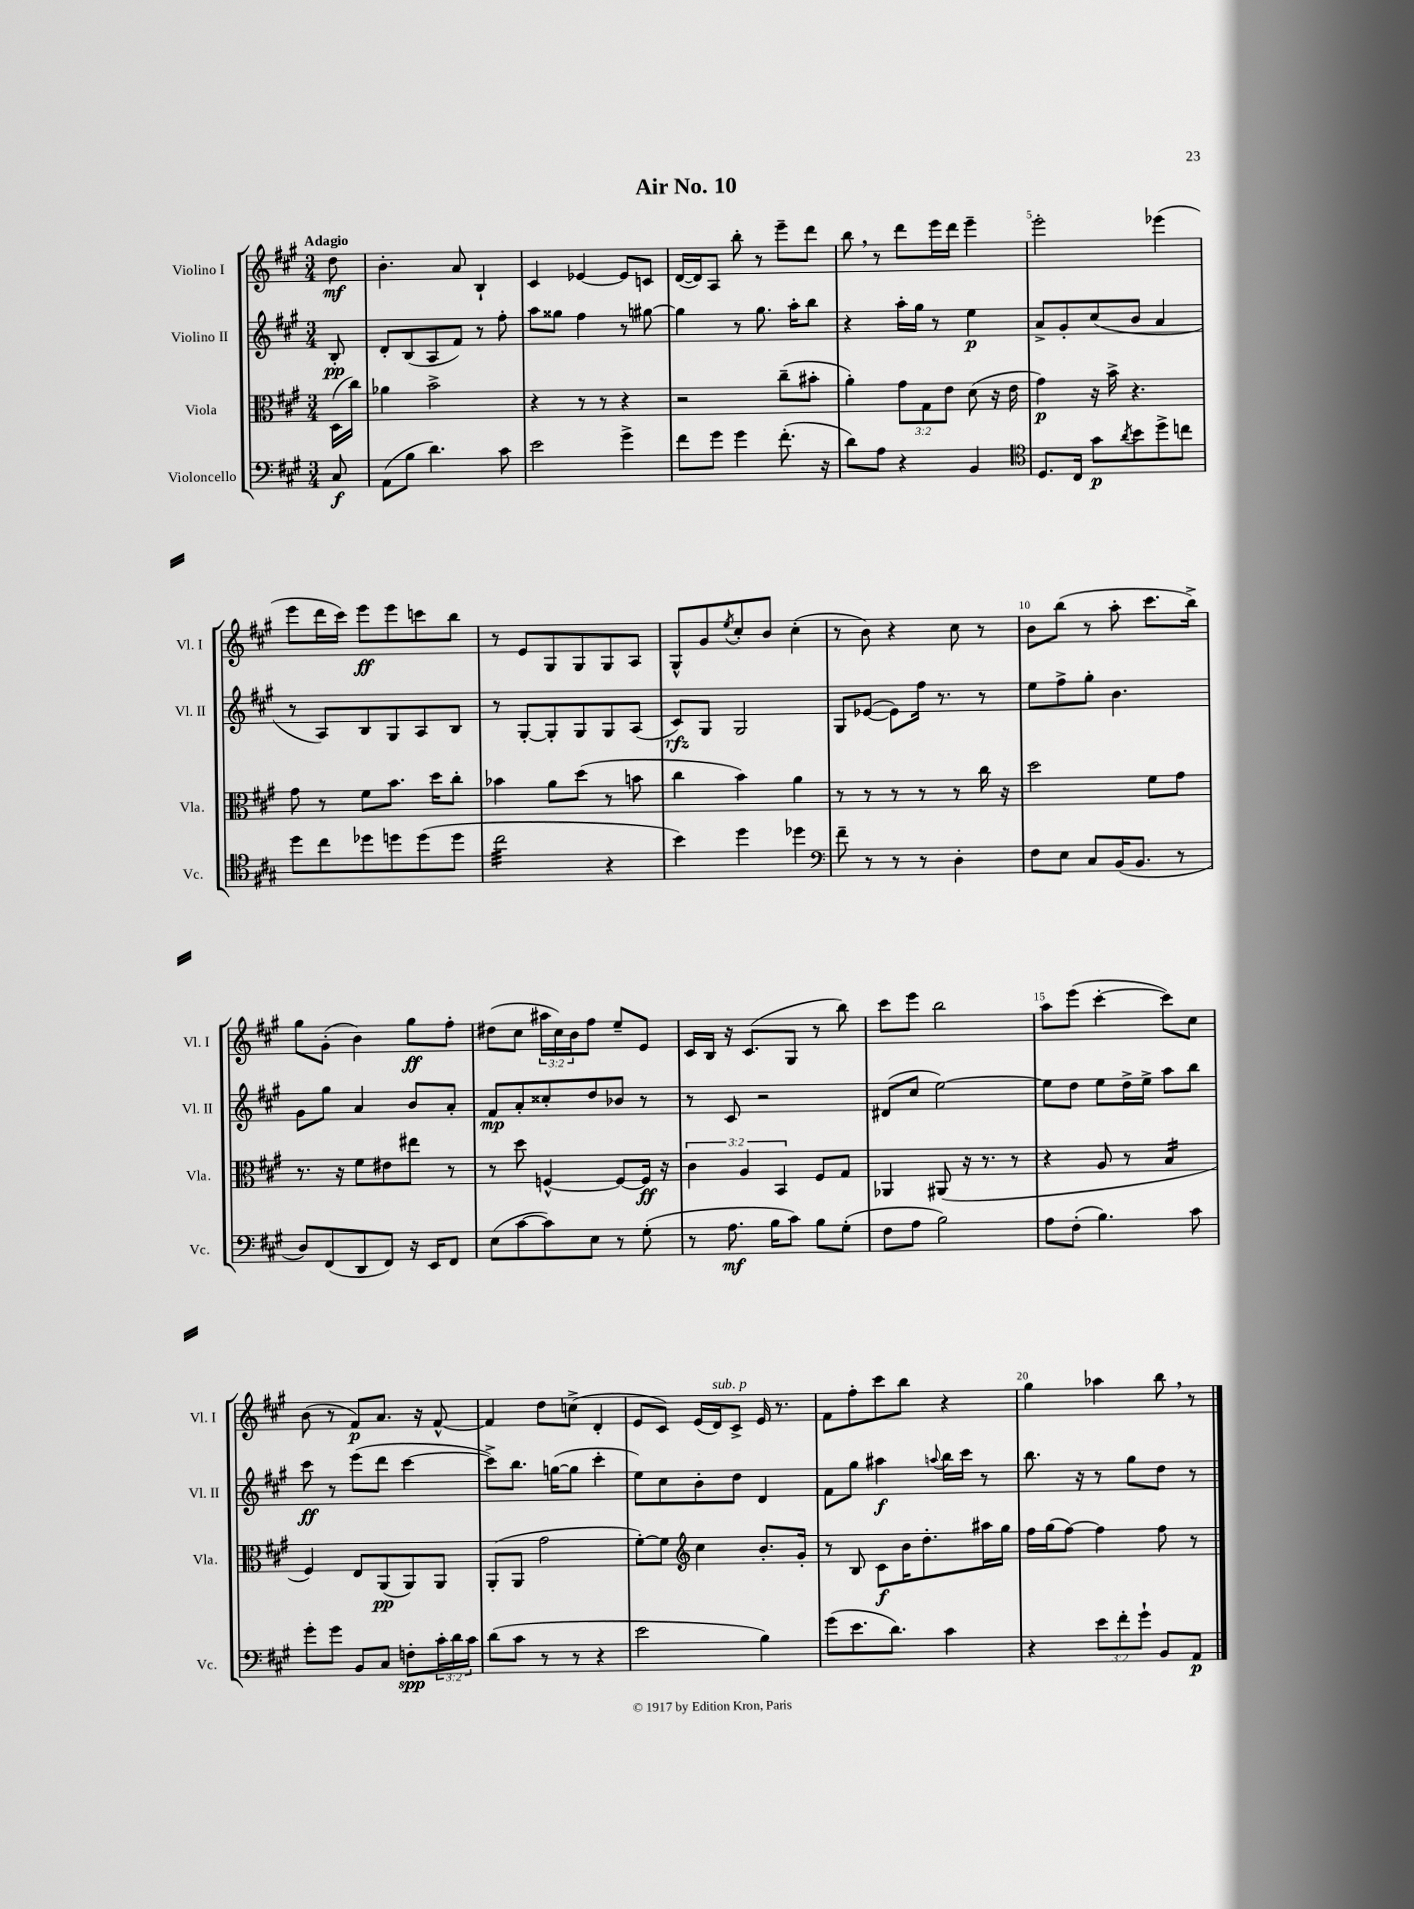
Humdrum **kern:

**kern	**dynam	**kern	**dynam	**kern	**dynam	**kern	**dynam
*part4	*part4	*part3	*part3	*part2	*part2	*part1	*part1
*staff4	*staff4	*staff3	*staff3	*staff2	*staff2	*staff1	*staff1
*I"Violoncello	*	*I"Viola	*	*I"Violino II	*	*I"Violino I	*
*I'Vc.	*	*I'Vla.	*	*I'Vl. II	*	*I'Vl. I	*
*clefF4	*	*clefC3	*	*clefG2	*	*clefG2	*
*k[f#c#g#]	*	*k[f#c#g#]	*	*k[f#c#g#]	*	*k[f#c#g#]	*
*M3/4	*	*M3/4	*	*M3/4	*	*M3/4	*
=	=	=	=	=	=	=	=
!	!	!	!	!	!	!LO:TX:a:B:t=Adagio	!
8C#/	f	(16D\LL	.	8B'/	pp	8dd\	mf
.	.	16cc#\JJ)	.	.	.	.	.
=1	=1	=1	=1	=1	=1	=1	=1
(8AA\L	.	4a-X\	.	8d'/L	.	4.b'\	.
8B\J	.	.	.	(8B/	.	.	.
4.d\)	.	2b^\	.	8A/	.	.	.
.	.	.	.	8f#/J)	.	8a/	.
.	.	.	.	8r	.	4B`/	.
8c#\	.	.	.	8ff#'\	.	.	.
=2	=2	=2	=2	=2	=2	=2	=2
2e\	.	4r	.	8aa\L	.	4c#/	.
.	.	.	.	8gg##X\J	.	.	.
.	.	8r	.	4ff#\	.	[4e-X/	.
.	.	8r	.	.	.	.	.
4g#^\	.	4r	.	8r	.	8e-/L]	.
.	.	.	.	[8gg#X\	.	8cn/J	.
=3	=3	=3	=3	=3	=3	=3	=3
8f#\L	.	2r	.	4gg#\]	.	([16d/LL	.
.	.	.	.	.	.	16d/J])	.
8g#\J	.	.	.	.	.	8A/J	.
4g#\	.	.	.	8r	.	8bb'\	.
.	.	.	.	8.gg#\	.	8r	.
(8.f#'\	.	(8cc#~\L	.	.	.	8eee~\L	.
.	.	.	.	16aa'\KL	.	.	.
.	.	8b#X'\J	.	8bb\J	.	8ddd\J	.
16r	.	.	.	.	.	.	.
=4	=4	=4	=4	=4	=4	=4	=4
8d\L)	.	4a'\)	.	4r	.	8bb,\	.
8A\J	.	.	.	.	.	8r	.
4r	.	12g#\L	.	16aa'\LL	.	8ddd\L	.
.	.	.	.	16gg#\JJ	.	.	.
.	.	12G#\	.	.	.	.	.
.	.	.	.	8r	.	16eee\L	.
.	.	12e\J	.	.	.	.	.
.	.	.	.	.	.	16ddd\JJ	.
4BB/	.	(8d\	.	4ee\	p	4eee~\	.
.	.	16r	.	.	.	.	.
.	.	16e\	.	.	.	.	.
=5	=5	=5	=5	=5	=5	=5	=5
*clefC4	*	*	*	*	*	*	*
8.D/L	.	4g#\)	p	8a^/L	.	2eee'\	.
.	.	.	.	8g#'/	.	.	.
16C#/Jk	.	.	.	.	.	.	.
8g#\L	p	16r	.	(8cc#/	.	.	.
.	.	16b^\	.	.	.	.	.
8qa/	.	.	.	.	.	.	.
8b\	.	4.r	.	8b/J	.	.	.
8dd^\	.	.	.	4a/	.	(4eee-X\	.
8ccn\J	.	.	.	.	.	.	.
!!LO:LB:g=z
=6	=6	=6	=6	=6	=6	=6	=6
8dd\L	.	8g#\	.	8r	.	8eee\L	.
8cc#\	.	8r	.	8A/L)	.	16ddd\L	.
.	.	.	.	.	.	16ccc#\JJ)	.
8dd-X\	.	8f#\L	.	8B/	.	8eee\L	ff
8ddn\	.	8.b\J	.	8G#/	.	8eee\	.
(8dd\	.	.	.	8A/	.	8cccn\	.
.	.	16dd\KL	.	.	.	.	.
8dd\J	.	8cc#'\J	.	8B/J	.	8bb\J	.
=7	=7	=7	=7	=7	=7	=7	=7
*tremolo	*	*	*	*	*	*	*
32cc#\LLL	.	4b-X\	.	8r	.	8r	.
32cc#\	.	.	.	.	.	.	.
32cc#\	.	.	.	.	.	.	.
32cc#\	.	.	.	.	.	.	.
32cc#\	.	.	.	[8G#'/L	.	8e/L	.
32cc#\	.	.	.	.	.	.	.
32cc#\	.	.	.	.	.	.	.
32cc#\	.	.	.	.	.	.	.
32cc#\	.	8a\L	.	8G#'/]	.	8G#/	.
32cc#\	.	.	.	.	.	.	.
32cc#\	.	.	.	.	.	.	.
32cc#\	.	.	.	.	.	.	.
32cc#\	.	(8dd\J	.	8G#/	.	8G#/	.
32cc#\	.	.	.	.	.	.	.
32cc#\	.	.	.	.	.	.	.
32cc#\JJJ	.	.	.	.	.	.	.
*Xtremolo	*	*	*	*	*	*	*
4r	.	8r	.	8G#/	.	8G#/	.
.	.	8bn\	.	(8A/J	.	8A/J	.
=8	=8	=8	=8	=8	=8	=8	=8
4b\)	.	4cc#\	.	8c#/L)	rfz	8G#^^/L	.
.	.	.	.	8G#/J	.	8g#/	.
.	.	.	.	.	.	8qee/	.
4dd\	.	4b\)	.	2G#/	.	8cc#'/	.
.	.	.	.	.	.	8b/J	.
4dd-X\	.	4a\	.	.	.	(4cc#'\	.
=9	=9	=9	=9	=9	=9	=9	=9
*clefF4	*	*	*	*	*	*	*
8f#~\	.	8r	.	8G#/L	.	8r	.
8r	.	8r	.	([8e-X/J	.	8b\)	.
8r	.	8r	.	8e-\L])	.	4r	.
8r	.	8r	.	16ff#\Jk	.	.	.
.	.	.	.	8.r	.	.	.
4D'\	.	8r	.	.	.	8cc#\	.
.	.	16cc#\	.	8r	.	8r	.
.	.	16r	.	.	.	.	.
=10	=10	=10	=10	=10	=10	=10	=10
8F#\L	.	2dd\	.	8ee\L	.	8b\L	.
8E\J	.	.	.	8ff#^\	.	(8bb\J	.
8C#/L	.	.	.	8gg#'\J	.	8r	.
(16BB/K	.	.	.	4.b\	.	8aa'\	.
8.BB/J	.	.	.	.	.	.	.
.	.	8f#\L	.	.	.	8.ccc#\L	.
8r	.	8g#\J	.	.	.	.	.
.	.	.	.	.	.	16bb^\Jk)	.
!!LO:LB:g=z
=11	=11	=11	=11	=11	=11	=11	=11
8D/L)	.	8.r	.	8g#\L	.	8gg#\L	.
(8FF#/	.	.	.	8gg#\J	.	(8g#'\J	.
.	.	16r	.	.	.	.	.
8DD/	.	8f#\L	.	4a/	.	4b\)	.
8FF#/J)	.	8e#X\	.	.	.	.	.
16r	.	8ee#X\J	.	8b/L	.	8gg#\L	ff
16EE/KL	.	.	.	.	.	.	.
8FF#/J	.	8r	.	8a'/J	.	8ff#'\J	.
=12	=12	=12	=12	=12	=12	=12	=12
(8E\L	.	8r	.	8f#/L	mp	(8dd#X\L	.
[8c#\	.	8dd\	.	8a'/	.	8cc#\J	.
8c#\])	.	[4Fn^^/	.	8cc##X'/	.	24aa#X\LL	.
.	.	.	.	.	.	24cc#\)	.
.	.	.	.	.	.	24b\J	.
8E\J	.	.	.	8dd/	.	8ff#\J	.
8r	.	8F/L_	.	8b-X/J	.	8ee~/L	.
(8G#'\	.	16F/Jk]	ff	8r	.	8e/J	.
.	.	16r	.	.	.	.	.
=13	=13	=13	=13	=13	=13	=13	=13
8r	.	6c#\	.	8r	.	16c#/LL	.
.	.	.	.	.	.	16B/JJ	.
8.A\	mf	.	.	8c#/	.	16r	.
.	.	6A/	.	.	.	.	.
.	.	.	.	.	.	(8.c#/L	.
.	.	.	.	2r	.	.	.
16B\KL	.	.	.	.	.	.	.
.	.	6BB/	.	.	.	.	.
8c#\J)	.	.	.	.	.	8G#/J	.
8B\L	.	8F#/L	.	.	.	8r	.
(8G#'\J	.	8G#/J	.	.	.	8bb\)	.
=14	=14	=14	=14	=14	=14	=14	=14
8F#\L	.	4AA-X/	.	(8d#X/L	.	8ccc#\L	.
8A\J	.	.	.	8cc#/J	.	8eee\J	.
2B\)	.	(8AA#X/	.	[2ee\)	.	2bb\	.
.	.	16r	.	.	.	.	.
.	.	8.r	.	.	.	.	.
.	.	8r	.	.	.	.	.
=15	=15	=15	=15	=15	=15	=15	=15
8A\L	.	4r	.	8ee\L]	.	8aa\L	.
(8F#'\J	.	.	.	8dd\J	.	(8eee\J	.
4.B\)	.	8A/	.	8ee\L	.	[4ccc#'\	.
.	.	8r	.	16dd^\L	.	.	.
.	.	.	.	16ee^\JJ	.	.	.
*	*	*tremolo	*	*	*	*	*
.	.	16B/LL	.	8aa\L	.	8ccc#\L])	.
.	.	16B/	.	.	.	.	.
8c#\	.	16B/	.	8bb\J	.	8cc#\J	.
.	.	16B/JJ	.	.	.	.	.
*	*	*Xtremolo	*	*	*	*	*
!!LO:LB:g=z
=16	=16	=16	=16	=16	=16	=16	=16
8g#'\L	.	4F#/)	.	8ccc#\	ff	(8b\	.
8g#\J	.	.	.	8r	.	8r	.
8BB/L	.	8E/L	.	(8eee\L	.	8f#/L)	p
8C#/J	.	(8AA/	pp	8ddd\J	.	8.a/J	.
8Fn'\L	spp	8AA/)	.	[4ccc#\	.	.	.
.	.	.	.	.	.	16r	.
24c#'\L	.	8AA/J	.	.	.	[8f#^^/	.
24d\	.	.	.	.	.	.	.
24c#\JJ	.	.	.	.	.	.	.
=17	=17	=17	=17	=17	=17	=17	=17
(8d\L	.	(8AA'/L	.	8ccc#^\L])	.	4f#/]	.
8c#\J	.	8AA/J	.	8.bb\J	.	.	.
8r	.	2g#\	.	.	.	8dd\L	.
.	.	.	.	([16ggn\KL	.	.	.
8r	.	.	.	8gg\J]	.	(8ccn^\J	.
4r	.	.	.	4ccc#'\	.	4d'/	.
=18	=18	=18	=18	=18	=18	=18	=18
2e\	.	[8f#'\L)	.	8ee\L)	.	8e/L	.
.	.	8f#\J]	.	8cc#\	.	8c#/J)	.
*	*	*clefG2	*	*	*	*	*
.	.	4cc#\	.	8b'\	.	(16e/LL	.
!	!	!	!	!	!	!LO:TX:a:i:t=sub. p	!
.	.	.	.	.	.	16d/J)	.
.	.	.	.	8dd\J	.	8c#^/J	.
4B\)	.	8.b'/L	.	4d/	.	16e/	.
.	.	.	.	.	.	8.r	.
.	.	16g#'/Jk	.	.	.	.	.
=19	=19	=19	=19	=19	=19	=19	=19
(8g#\L	.	8r	.	8f#\L	.	8f#\L	.
8.e\	.	8B/	.	8gg#\J	.	8ff#'\	.
.	.	8c#\L	f	4aa#X\	f	8ccc#\	.
8.d\J)	.	.	.	.	.	.	.
.	.	16b\K	.	.	.	8bb\J	.
.	.	8.dd'\	.	.	.	.	.
.	.	.	.	8qqaan/	.	.	.
4c#\	.	.	.	16bb\LL	.	4r	.
.	.	.	.	16ccc#\JJ	.	.	.
.	.	16aa#X\L	.	8r	.	.	.
.	.	16gg#\JJ	.	.	.	.	.
=20	=20	=20	=20	=20	=20	=20	=20
4r	.	16ff#\LL	.	8.bb\	.	4gg#\	.
.	.	(16gg#\J	.	.	.	.	.
.	.	[8ff#\J)	.	.	.	.	.
.	.	.	.	16r	.	.	.
12e\L	.	4ff#\]	.	8r	.	4aa-X\	.
12f#'\	.	.	.	.	.	.	.
.	.	.	.	8gg#\L	.	.	.
12g#`\J	.	.	.	.	.	.	.
8BB/L	.	8ff#\	.	8dd\J	.	8bb,\	.
8AA/J	p	8r	.	8r	.	8r	.
==	==	==	==	==	==	==	==
*-	*-	*-	*-	*-	*-	*-	*-
